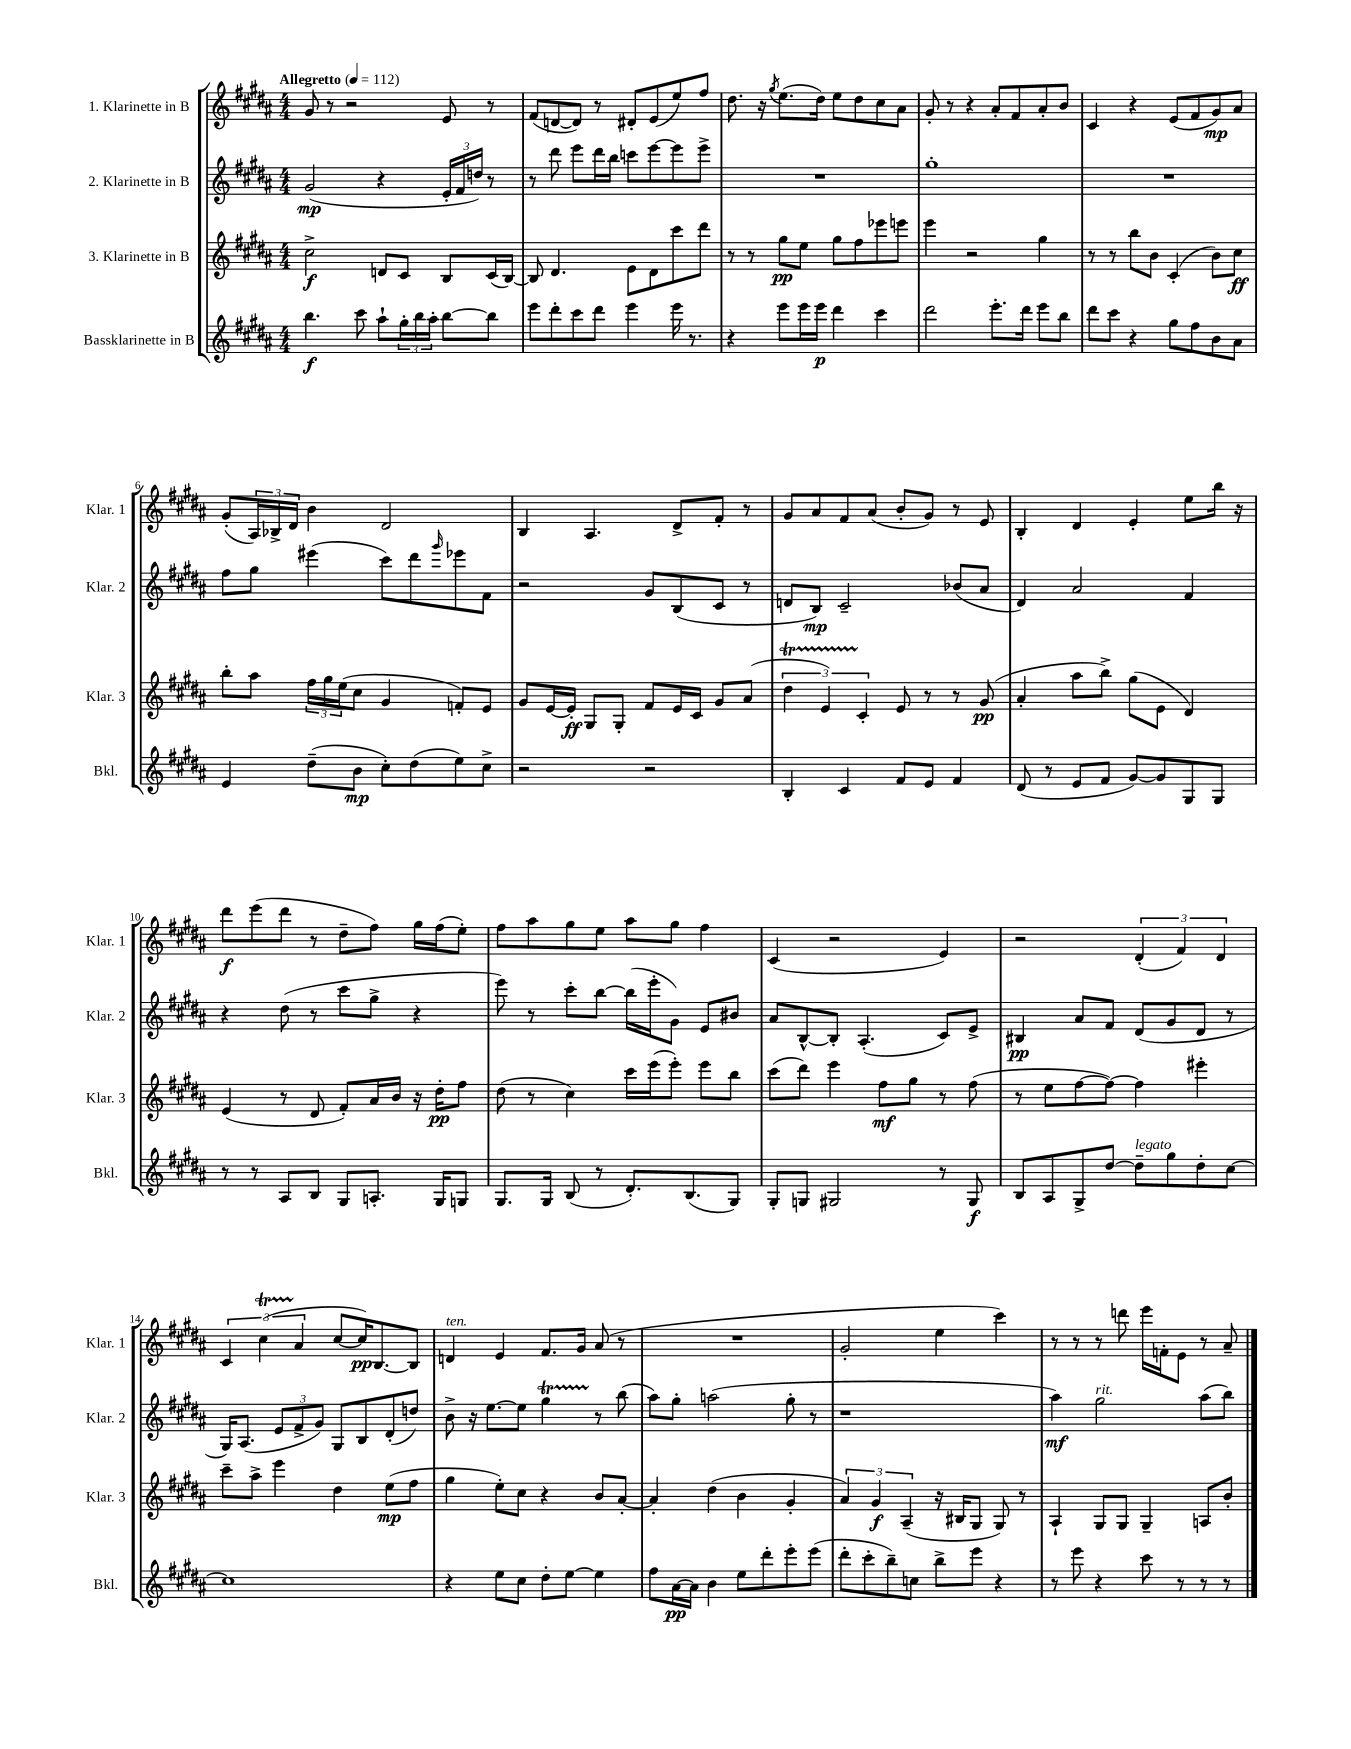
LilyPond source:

<<
\new StaffGroup <<
\new Staff = "s0" \with { instrumentName = "1. Klarinette in B" shortInstrumentName = "Klar. 1" } {
    \clef treble \key b \major \numericTimeSignature \time 4/4 \tempo "Allegretto" 4 = 112
    gis'8 r8 r2 e'8 r8 |
    fis'8( d'8~ d'8) r8 dis'8-. e'8( e''8) fis''8 |
    dis''8. r16 \acciaccatura { gis''8 } e''8.( dis''16) e''8 dis''8 cis''8 ais'8 |
    gis'8-. r8 r4 ais'8-. fis'8 ais'8-. b'8 |
    cis'4 r4 e'8( fis'8 gis'8\mp) ais'8 |
    gis'8-.( \tuplet 3/2 { ais16) bes16-> dis'16 } b'4 dis'2 |
    b4 ais4. dis'8-> fis'8-. r8 |
    gis'8 ais'8 fis'8 ais'8( b'8-. gis'8) r8 e'8 |
    b4-. dis'4 e'4-. e''8 b''16 r16 |
    dis'''8\f e'''8( dis'''8 r8 dis''8-- fis''8) gis''16 fis''16( e''8-.) |
    fis''8 ais''8 gis''8 e''8 ais''8 gis''8 fis''4 |
    cis'4( r2 e'4) |
    r2 \tuplet 3/2 { dis'4-.( fis'4) dis'4 } |
    \tuplet 3/2 { cis'4 cis''4\startTrillSpan( ais'4\stopTrillSpan } cis''8~ cis''16\pp) b8.~ b8 |
    d'4^\markup { \italic "ten." } e'4 fis'8. gis'16 ais'8( r8 |
    R1 |
    gis'2-. e''4 cis'''4) |
    r8 r8 r8 d'''8 e'''16 f'16-. e'8 r8 ais'8-- \bar "|." |
}
\new Staff = "s1" \with { instrumentName = "2. Klarinette in B" shortInstrumentName = "Klar. 2" } {
    \clef treble \key b \major \numericTimeSignature \time 4/4
    gis'2\mp( r4 \tuplet 3/2 { e'16-. fis'16 d''16) } r8 |
    r8 dis'''8 e'''8 dis'''16 b''16 c'''8 e'''8~ e'''8 e'''8-> |
    R1 |
    gis''1-. |
    R1 |
    fis''8 gis''8 eis'''4( cis'''8) dis'''8 \grace { gis'''16 } ees'''8 fis'8 |
    r2 gis'8 b8( cis'8 r8 |
    d'8 b8\mp) cis'2-- bes'8( ais'8 |
    dis'4) ais'2 fis'4 |
    r4 dis''8( r8 cis'''8 gis''8-> r4 |
    e'''8) r8 cis'''8-. b''8~ b''16( e'''16-. gis'8) e'8 bis'8 |
    ais'8 b8~-^ b8-. ais4.-.( cis'8) e'8-> |
    bis4\pp ais'8 fis'8 dis'8( gis'8 dis'8 r8 |
    gis16) ais8.( \tuplet 3/2 { e'8 fis'8-> gis'8) } gis8 b8 dis'8-.( d''8) |
    b'8-> r16 e''8.~ e''8 gis''4\startTrillSpan r8\stopTrillSpan b''8( |
    ais''8) gis''8-. a''2( gis''8-. r8 |
    r1 |
    ais''4\mf) gis''2^\markup { \italic "rit." } ais''8( b''8) \bar "|." |
}
\new Staff = "s2" \with { instrumentName = "3. Klarinette in B" shortInstrumentName = "Klar. 3" } {
    \clef treble \key b \major \numericTimeSignature \time 4/4
    cis''2->\f d'8 cis'8 b8 cis'16( b16~) |
    b8 dis'4. e'8 dis'8 cis'''8 dis'''8 |
    r8 r8 gis''8\pp e''8 gis''8 fis''8 ees'''8 e'''8 |
    e'''4 r2 gis''4 |
    r8 r8 b''8 b'8 cis'4-.( b'8) cis''8\ff |
    b''8-. ais''8 \tuplet 3/2 { fis''16 gis''16 e''16( } cis''8 gis'4 f'8-.) e'8 |
    gis'8 e'16~ e'16-.\ff gis8 gis8-. fis'8 e'16 cis'16 gis'8 ais'8( |
    \tuplet 3/2 { dis''4\startTrillSpan e'4) cis'4-.\stopTrillSpan } e'8 r8 r8 gis'8\pp( |
    ais'4-. ais''8 b''8->) gis''8( e'8 dis'4) |
    e'4( r8 dis'8 fis'8-.) ais'16 b'16 r16 dis''16-.\pp fis''8 |
    dis''8( r8 cis''4) cis'''16 e'''16( e'''8-.) e'''8 b''8 |
    cis'''8( dis'''8) e'''4 fis''8\mf gis''8 r8 fis''8( |
    r8 e''8 fis''8~ fis''8~) fis''4 eis'''4-. |
    cis'''8-- ais''8-> e'''4 dis''4 e''8\mp( fis''8 |
    gis''4 e''8-.) cis''8 r4 b'8 ais'8~-. |
    ais'4-. dis''4( b'4 gis'4-. |
    \tuplet 3/2 { ais'4) gis'4\f ais4--( } r16 bis16 gis8 gis8) r8 |
    ais4-! gis8 gis8 gis4-- a8 b'8-. \bar "|." |
}
\new Staff = "s3" \with { instrumentName = "Bassklarinette in B" shortInstrumentName = "Bkl." } {
    \clef treble \key b \major \numericTimeSignature \time 4/4
    b''4.\f cis'''8 ais''8-! \tuplet 3/2 { gis''16-. b''16 ais''16-. } b''8~ b''8 |
    e'''8 dis'''8-. cis'''8 dis'''8 e'''4 e'''16 r8. |
    r4 e'''8 e'''16 e'''16\p dis'''4 cis'''4 |
    dis'''2 e'''8.-. dis'''16 e'''8 b''8 |
    dis'''8 cis'''8 r4 gis''8 fis''8 b'8 ais'8 |
    e'4 dis''8--( b'8\mp cis''8-.) dis''8( e''8) cis''8-> |
    r2 r2 |
    b4-. cis'4 fis'8 e'8 fis'4 |
    dis'8( r8 e'8 fis'8 gis'8~) gis'8 gis8 gis8 |
    r8 r8 ais8 b8 gis8 a8.-. gis16 g8 |
    gis8. gis16 b8( r8 dis'8.-.) b8.( gis8) |
    gis8-. g8 gis2 r8 gis8\f |
    b8 ais8 gis8-> dis''8~ dis''8--^\markup { \italic "legato" } gis''8 dis''8-. cis''8~ |
    cis''1 |
    r4 e''8 cis''8 dis''8-. e''8~ e''4 |
    fis''8 ais'16~\pp ais'16 b'4 e''8 dis'''8-. e'''8-. e'''8( |
    dis'''8-. cis'''8-. b''8--) c''8 b''8-> e'''8 r4 |
    r8 e'''8 r4 cis'''8 r8 r8 r8 \bar "|." |
}
>>
>>
